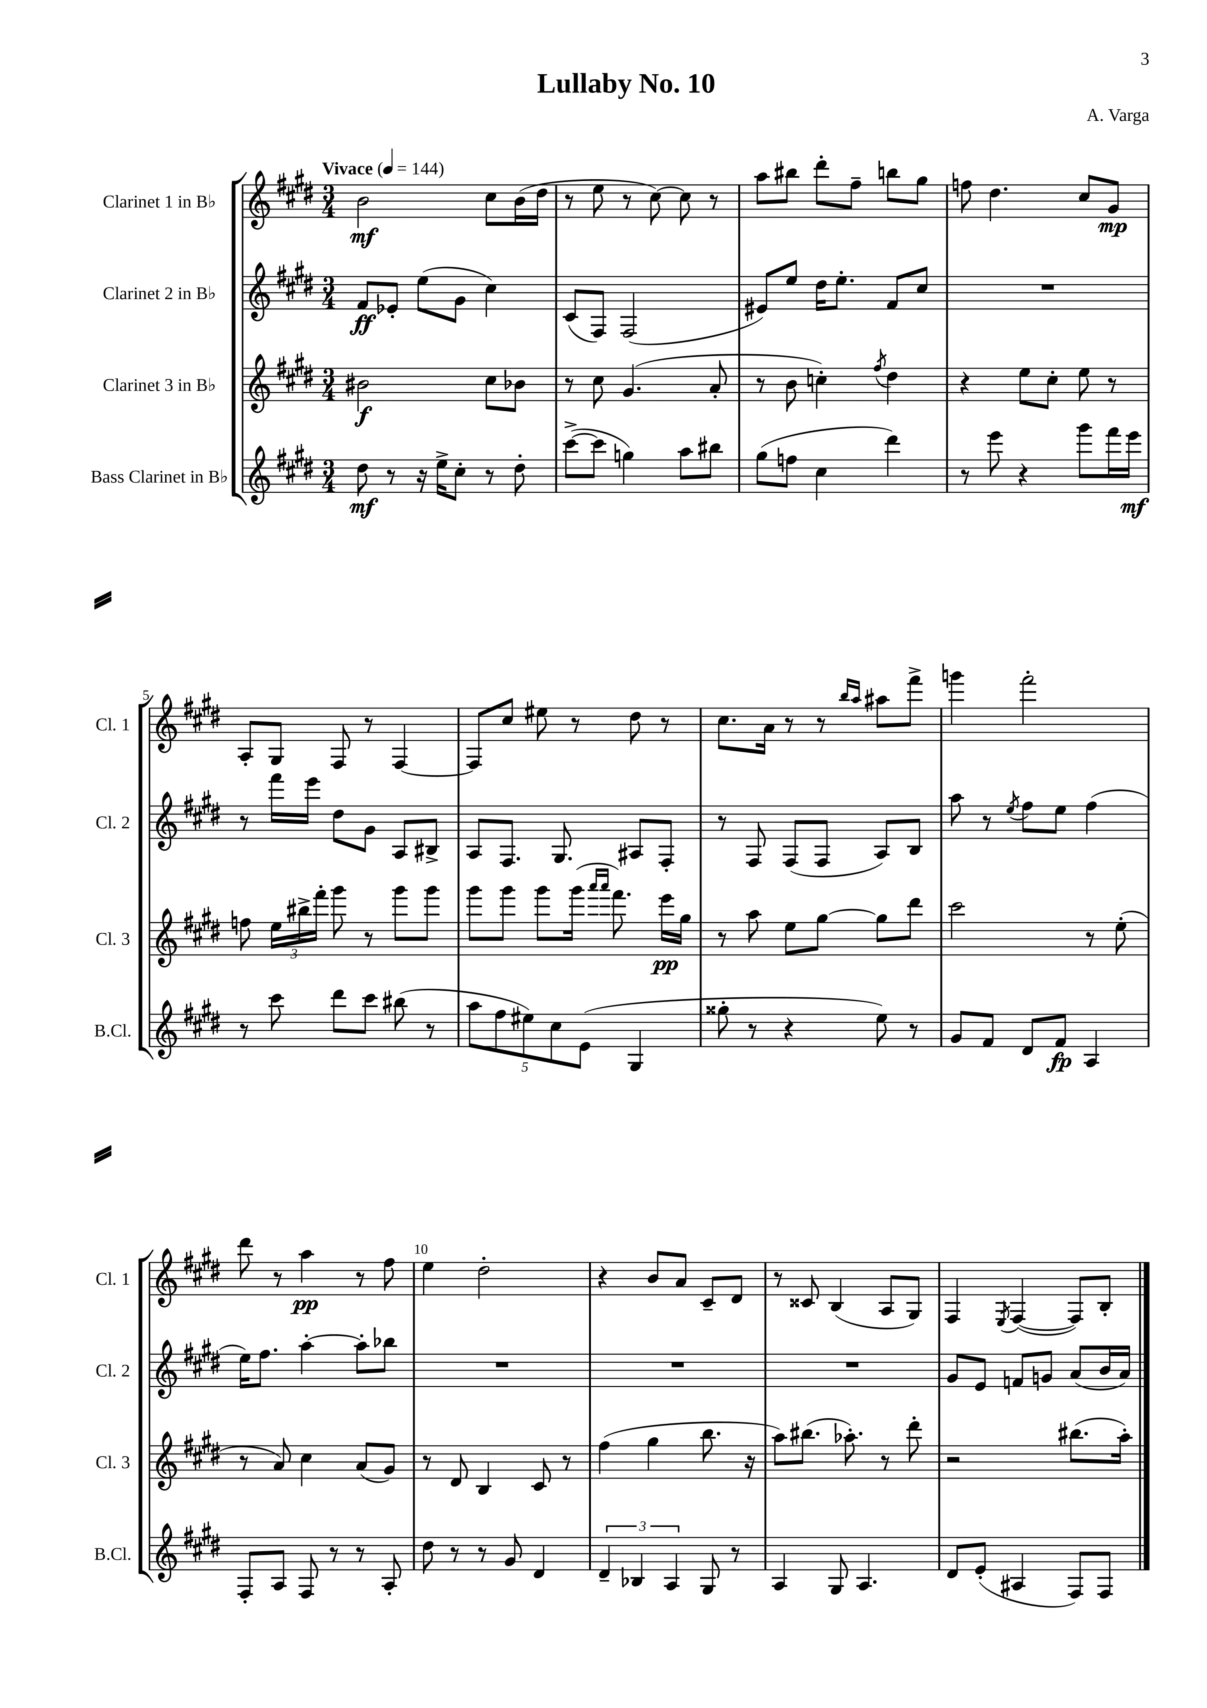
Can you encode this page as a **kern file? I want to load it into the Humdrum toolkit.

**kern	**dynam	**kern	**dynam	**kern	**dynam	**kern	**dynam
*part4	*part4	*part3	*part3	*part2	*part2	*part1	*part1
*staff4	*staff4	*staff3	*staff3	*staff2	*staff2	*staff1	*staff1
*I"Bass Clarinet in B♭	*	*I"Clarinet 3 in B♭	*	*I"Clarinet 2 in B♭	*	*I"Clarinet 1 in B♭	*
*I'B.Cl.	*	*I'Cl. 3	*	*I'Cl. 2	*	*I'Cl. 1	*
*clefG2	*	*clefG2	*	*clefG2	*	*clefG2	*
*k[f#c#g#d#]	*	*k[f#c#g#d#]	*	*k[f#c#g#d#]	*	*k[f#c#g#d#]	*
*M3/4	*	*M3/4	*	*M3/4	*	*M3/4	*
*MM144	*	*MM144	*	*MM144	*	*MM144	*
=1	=1	=1	=1	=1	=1	=1	=1
!	!	!	!	!	!	!LO:TX:a:B:t=Vivace	!
8dd#\	mf	2b#X\	f	8f#/L	ff	2b\	mf
8r	.	.	.	8e-X'/J	.	.	.
16r	.	.	.	(8ee\L	.	.	.
16ee^\KL	.	.	.	.	.	.	.
8cc#'\J	.	.	.	8g#\J	.	.	.
8r	.	8cc#\L	.	4cc#\)	.	8cc#\L	.
8dd#'\	.	8b-X\J	.	.	.	(16b\L	.
.	.	.	.	.	.	16dd#\JJ	.
=2	=2	=2	=2	=2	=2	=2	=2
([8ccc#^\L	.	8r	.	(8c#/L	.	8r	.
8ccc#\J]	.	8cc#\	.	8F#/J)	.	8ee\	.
4ggn\)	.	(4.g#/	.	(2F#/	.	8r	.
.	.	.	.	.	.	[8cc#\)	.
8aa\L	.	.	.	.	.	8cc#\]	.
8bb#X\J	.	8a'/	.	.	.	8r	.
=3	=3	=3	=3	=3	=3	=3	=3
(8gg#\L	.	8r	.	8e#X/L)	.	8aa\L	.
8ffn\J	.	8b\	.	8ee/J	.	8bb#X\J	.
4cc#\	.	4ccn'\)	.	16dd#\KL	.	8ddd#'\L	.
.	.	.	.	8.ee'\J	.	.	.
.	.	.	.	.	.	8ff#~\J	.
.	.	8qff#/	.	.	.	.	.
4ddd#\)	.	4dd#\	.	8f#/L	.	8bbn\L	.
.	.	.	.	8cc#/J	.	8gg#\J	.
=4	=4	=4	=4	=4	=4	=4	=4
8r	.	4r	.	2.r	.	8ffn\	.
8eee\	.	.	.	.	.	4.dd#\	.
4r	.	8ee\L	.	.	.	.	.
.	.	8cc#'\J	.	.	.	.	.
8ggg#\L	.	8ee\	.	.	.	8cc#/L	.
16fff#\L	.	8r	.	.	.	8g#/J	mp
16eee\JJ	mf	.	.	.	.	.	.
!!LO:LB:g=z
=5	=5	=5	=5	=5	=5	=5	=5
8r	.	8ffn\	.	8r	.	8A'/L	.
8ccc#\	.	24ee\LL	.	16fff#\LL	.	8G#/J	.
.	.	24bb#X^\	.	.	.	.	.
.	.	.	.	16eee\JJ	.	.	.
.	.	24fff#'\JJ	.	.	.	.	.
8ddd#\L	.	8ggg#\	.	8dd#\L	.	8F#/	.
8ccc#\J	.	8r	.	8g#\J	.	8r	.
(8bb#X\	.	8ggg#\L	.	8A/L	.	[4F#/	.
8r	.	8ggg#\J	.	8B#X^/J	.	.	.
=6	=6	=6	=6	=6	=6	=6	=6
10aa\L	.	8ggg#\L	.	8A/L	.	8F#/L]	.
10ff#\	.	.	.	.	.	.	.
.	.	8ggg#\J	.	8.F#/J	.	8cc#/J	.
10ee#X\)	.	.	.	.	.	.	.
.	.	8ggg#\L	.	.	.	8ee#X\	.
10cc#\	.	.	.	.	.	.	.
.	.	.	.	8.G#/	.	.	.
.	.	(16ggg#\Jk	.	.	.	8r	.
(10e\J	.	.	.	.	.	.	.
.	.	16qqaaa/LL	.	.	.	.	.
.	.	16qqaaa/JJ	.	.	.	.	.
.	.	8.fff#\)	.	.	.	.	.
4G#/	.	.	.	8A#X/L	.	8dd#\	.
.	.	16eee\LL	pp	8F#'/J	.	8r	.
.	.	16gg#\JJ	.	.	.	.	.
=7	=7	=7	=7	=7	=7	=7	=7
8gg##X'\	.	8r	.	8r	.	8.cc#\L	.
8r	.	8aa\	.	8F#/	.	.	.
.	.	.	.	.	.	16a\Jk	.
4r	.	8ee\L	.	(8F#/L	.	8r	.
.	.	[8gg#\J	.	8F#/J	.	8r	.
.	.	.	.	.	.	16qqbb/LL	.
.	.	.	.	.	.	16qqaa/JJ	.
8ee\)	.	8gg#\L]	.	8A/L)	.	8aa#X\L	.
8r	.	8ddd#\J	.	8B/J	.	8fff#^\J	.
=8	=8	=8	=8	=8	=8	=8	=8
8g#/L	.	2ccc#\	.	8aa\	.	4gggn\	.
8f#/J	.	.	.	8r	.	.	.
.	.	.	.	8qee/	.	.	.
8d#/L	.	.	.	8ff#\L	.	2fff#'\	.
8f#/J	fp	.	.	8ee\J	.	.	.
4A/	.	8r	.	(4ff#\	.	.	.
.	.	(8ee'\	.	.	.	.	.
!!LO:LB:g=z
=9	=9	=9	=9	=9	=9	=9	=9
8F#'/L	.	8r	.	16ee\KL)	.	8ddd#\	.
.	.	.	.	8.ff#\J	.	.	.
8A/J	.	8a/)	.	.	.	8r	.
8F#/	.	4cc#\	.	[4aa'\	.	4aa\	pp
8r	.	.	.	.	.	.	.
8r	.	(8a/L	.	8aa'\L]	.	8r	.
8A'/	.	8g#/J)	.	8bb-X\J	.	8ff#\	.
=10	=10	=10	=10	=10	=10	=10	=10
8dd#\	.	8r	.	2.r	.	4ee\	.
8r	.	8d#/	.	.	.	.	.
8r	.	4B/	.	.	.	2dd#'\	.
8g#/	.	.	.	.	.	.	.
4d#/	.	8c#/	.	.	.	.	.
.	.	8r	.	.	.	.	.
=11	=11	=11	=11	=11	=11	=11	=11
6d#~/	.	(4ff#\	.	2.r	.	4r	.
6B-X/	.	.	.	.	.	.	.
.	.	4gg#\	.	.	.	8b/L	.
6A/	.	.	.	.	.	.	.
.	.	.	.	.	.	8a/J	.
8G#/	.	8.bb\	.	.	.	8c#~/L	.
8r	.	.	.	.	.	8d#/J	.
.	.	16r	.	.	.	.	.
=12	=12	=12	=12	=12	=12	=12	=12
4A/	.	8aa\L)	.	2.r	.	8r	.
.	.	(8.bb#X\J	.	.	.	8c##X/	.
8G#/	.	.	.	.	.	(4B/	.
.	.	8.aa-X'\)	.	.	.	.	.
4.A/	.	.	.	.	.	.	.
.	.	8r	.	.	.	8A/L	.
.	.	8ddd#'\	.	.	.	8G#/J)	.
=13	=13	=13	=13	=13	=13	=13	=13
8d#/L	.	2r	.	8g#/L	.	4F#/	.
(8e'/J	.	.	.	8e/J	.	.	.
.	.	.	.	.	.	8qE/	.
4A#X/	.	.	.	8fn/L	.	([4F#/	.
.	.	.	.	8gn/J	.	.	.
8F#/L)	.	(8.bb#X\L	.	(8a/L	.	8F#/L])	.
8F#/J	.	.	.	16b/L	.	8B'/J	.
.	.	16aa'\Jk)	.	16a/JJ)	.	.	.
==	==	==	==	==	==	==	==
*-	*-	*-	*-	*-	*-	*-	*-
